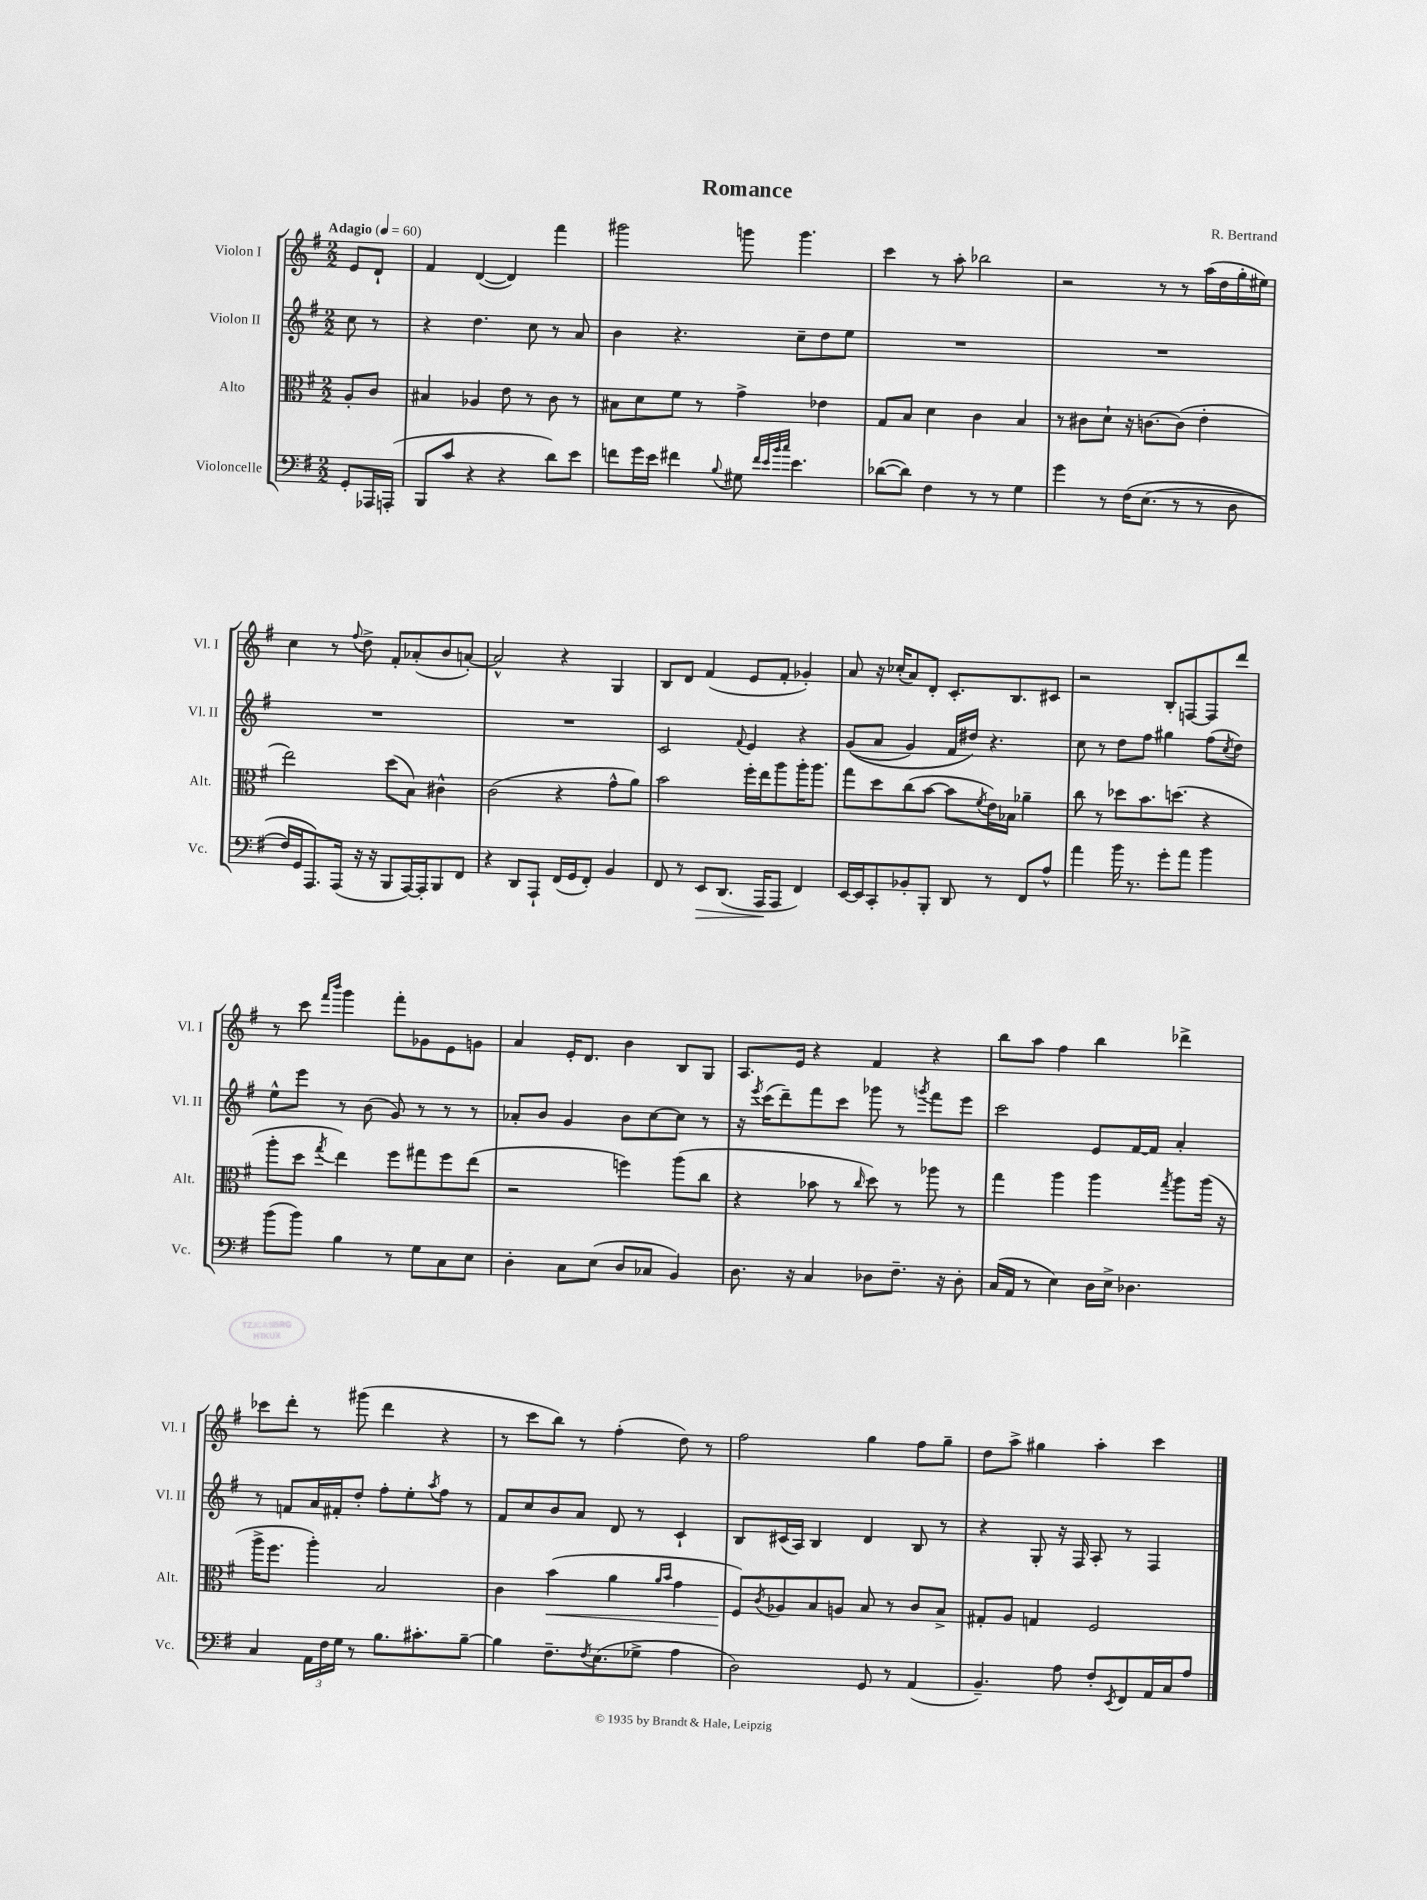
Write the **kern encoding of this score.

**kern	**kern	**kern	**kern
*staff4	*staff3	*staff2	*staff1
*clefF4	*clefC3	*clefG2	*clefG2
*k[f#]	*k[f#]	*k[f#]	*k[f#]
*M2/2	*M2/2	*M2/2	*M2/2
*MM60	*MM60	*MM60	*MM60
8GG'	8A'	8cc	8e
16AAA-	8c	8r	8d`
(16AAA'	.	.	.
=	=	=	=
8BBB	4B#	4r	4f#
8c	.	.	.
4r	4A-	4.dd	([4d
4r	8e	.	4d])
.	8r	8cc	.
8d)	8c	8r	4fff#
8e	8r	8a	.
=	=	=	=
8f	8B#	4b	2ggg#
16g	8d	.	.
16e	.	.	.
4f#	8f#	4.r	.
.	8r	.	.
8qqB	.	.	.
8G#	4g^	.	8ggg
32qqf#	.	.	.
32qqe	.	.	.
32qqb	.	.	.
32qqcc	.	.	.
4.e	.	8cc~	4.ggg
.	4e-	8dd	.
.	.	8ee	.
=	=	=	=
([8d-	8G	1r	4ccc
8d-])	8B	.	.
4F#	4d	.	8r
.	.	.	8aa'
8r	4c	.	2bb-
8r	.	.	.
4G	4B	.	.
=	=	=	=
4g	8r	1r	2r
.	8c#	.	.
8r	8d`	.	.
&(16F#	16r	.	.
(8.E	[8.c	.	.
.	.	.	8r
8r	(8c]	.	8r
8r	4e'	.	(16aa
.	.	.	16dd
8D	.	.	16gg'
.	.	.	16ee#)
=	=	=	=
16F#)	2ee)	1r	4cc
16GG	.	.	.
8.AAA&)	.	.	.
.	.	.	8r
(16AAA	.	.	.
.	.	.	8qqff#
16r	.	.	8dd^
16r	.	.	.
8BBB	(8dd	.	8f#'
[16AAA)	8B)	.	(8a-'
16AAA']	.	.	.
8BBB	4c#^^	.	8b
8FF#	.	.	[8a')
=	=	=	=
4r	(2c	1r	2a^^]
8DD	.	.	.
8AAA`	.	.	.
(16FF#	4r	.	4r
16GG	.	.	.
8FF#')	.	.	.
4BB	8g^^	.	4G
.	8a)	.	.
=	=	=	=
8FF#	2b	2c	8B
8r	.	.	8d
8EE	.	.	(4f#
(8.DD	.	.	.
.	.	8qqf#	.
.	16ff#'	4e	8e
16AAA	16ee	.	.
8AAA	8aa	.	8f#'
4FF#)	16aa'	4r	4g-')
.	8.aa	.	.
=	=	=	=
[16EE	8gg	&((8g	8a
16EE]	.	.	.
8CC'	8dd	8a	16r
.	.	.	(16cc-'
8BB-'	(8cc	4g)	8a)
8BBB'	[8b	.	8d'
8DD	8b]	16f#	8.c'
.	.	16dd#&)	.
.	8qf#	.	.
8r	16e)	4.r	.
.	16B-	.	8.B
8FF#	4a-~	.	.
8A^^	.	.	8c#
=	=	=	=
4a	8cc	8cc	2r
.	8r	8r	.
16b	8dd-	8dd	.
8.r	.	.	.
.	8.b	8ff#	.
8g'	.	4gg#	8B'
.	(8.dd	.	.
8a	.	.	[8F
4b	4r	(8ff#	8F]
.	.	8qcc	.
.	.	8dd)	8ddd
=	=	=	=
(8b	8aa'	8ee^^	8r
8b)	8dd	8eee	8ccc
.	.	.	16qqfff#
.	8qgg	.	16qqbbb
4B	4ee)	8r	4ggg
.	.	(8b	.
8r	8ff#	8g)	8fff#'
8G	8gg#	8r	8g-
8C	8ff#	8r	8e
8E	(8ee	8r	8g
=	=	=	=
4D'	2r	8a-'	4a
.	.	8b	.
8C	.	4g	16e'
.	.	.	8.d
(8E	.	.	.
8D	4ff)	8b	4b
8C-	.	[8cc	.
4BB)	(8aa	8cc]	8B
.	8cc	8r	8G
=	=	=	=
8.D	4r	16r	8.A
.	.	8qeee	.
.	.	(16ccc	.
.	.	8ddd~)	.
16r	.	.	16e
4C	8b-	8fff#	4r
.	8r	8ccc	.
.	16qqcc	.	.
8D-	8dd)	8ggg-	4f#
8.F#~	8r	8r	.
.	.	8qggg	.
.	8aa-	8fff#	4r
16r	.	.	.
8D-'	8r	8eee	.
=	=	=	=
(16C	4gg	2ccc	8bb
16AA	.	.	.
8r	.	.	8aa
4E)	4aa	.	4ff#
16D	4aa	8e	4bb
16E^	.	.	.
4.D-	.	[16f#	.
.	.	16f#]	.
.	8qgg	.	.
.	8aa	4a'	4ddd-^
.	(16aa	.	.
.	16r	.	.
=	=	=	=
4C	16aa^	8r	8ccc-
.	8.ff#	.	.
.	.	8f	8ddd'
24AA	4aa')	16a	8r
24F#	.	.	.
.	.	16f#'	.
24G	.	.	.
8r	.	8dd'	(8ggg#
8.B	2B	8ff#'	4ddd
.	.	8ee'	.
8.c#'	.	.	.
.	.	8qaa	.
.	.	8ff#	4r
[8B~	.	8r	.
=	=	=	=
4B]	4c	8f#	8r
.	.	8cc	8ccc
8.F#~	(4b	8b	8bb)
.	.	8a	8r
8qF#	.	.	.
(8.E	.	.	.
.	4a	8d	(4ff#'
8G-^	.	8r	.
.	16qqa	.	.
.	16qqb	.	.
4A	4g	4c`	8dd)
.	.	.	8r
=	=	=	=
2D)	8F#)	8B	2ff#
.	8qc	.	.
.	8A-	(16c#	.
.	.	16A)	.
.	8B	4B	.
.	8A	.	.
8GG	8B	4d	4gg
8r	8r	.	.
(4AA	8c	8B	8ff#
.	8B^	8r	8gg~
=	=	=	=
4.BB~)	8G#'	4r	8dd
.	8A	.	8aa^
.	4G	8G'	4gg#
8A	.	16r	.
.	.	16F#	.
8F#'	2F#	8A'	4aa'
8qEE	.	.	.
8FF#	.	8r	.
16AA	.	4F#	4ccc
16C	.	.	.
8A	.	.	.
==	==	==	==
*-	*-	*-	*-
